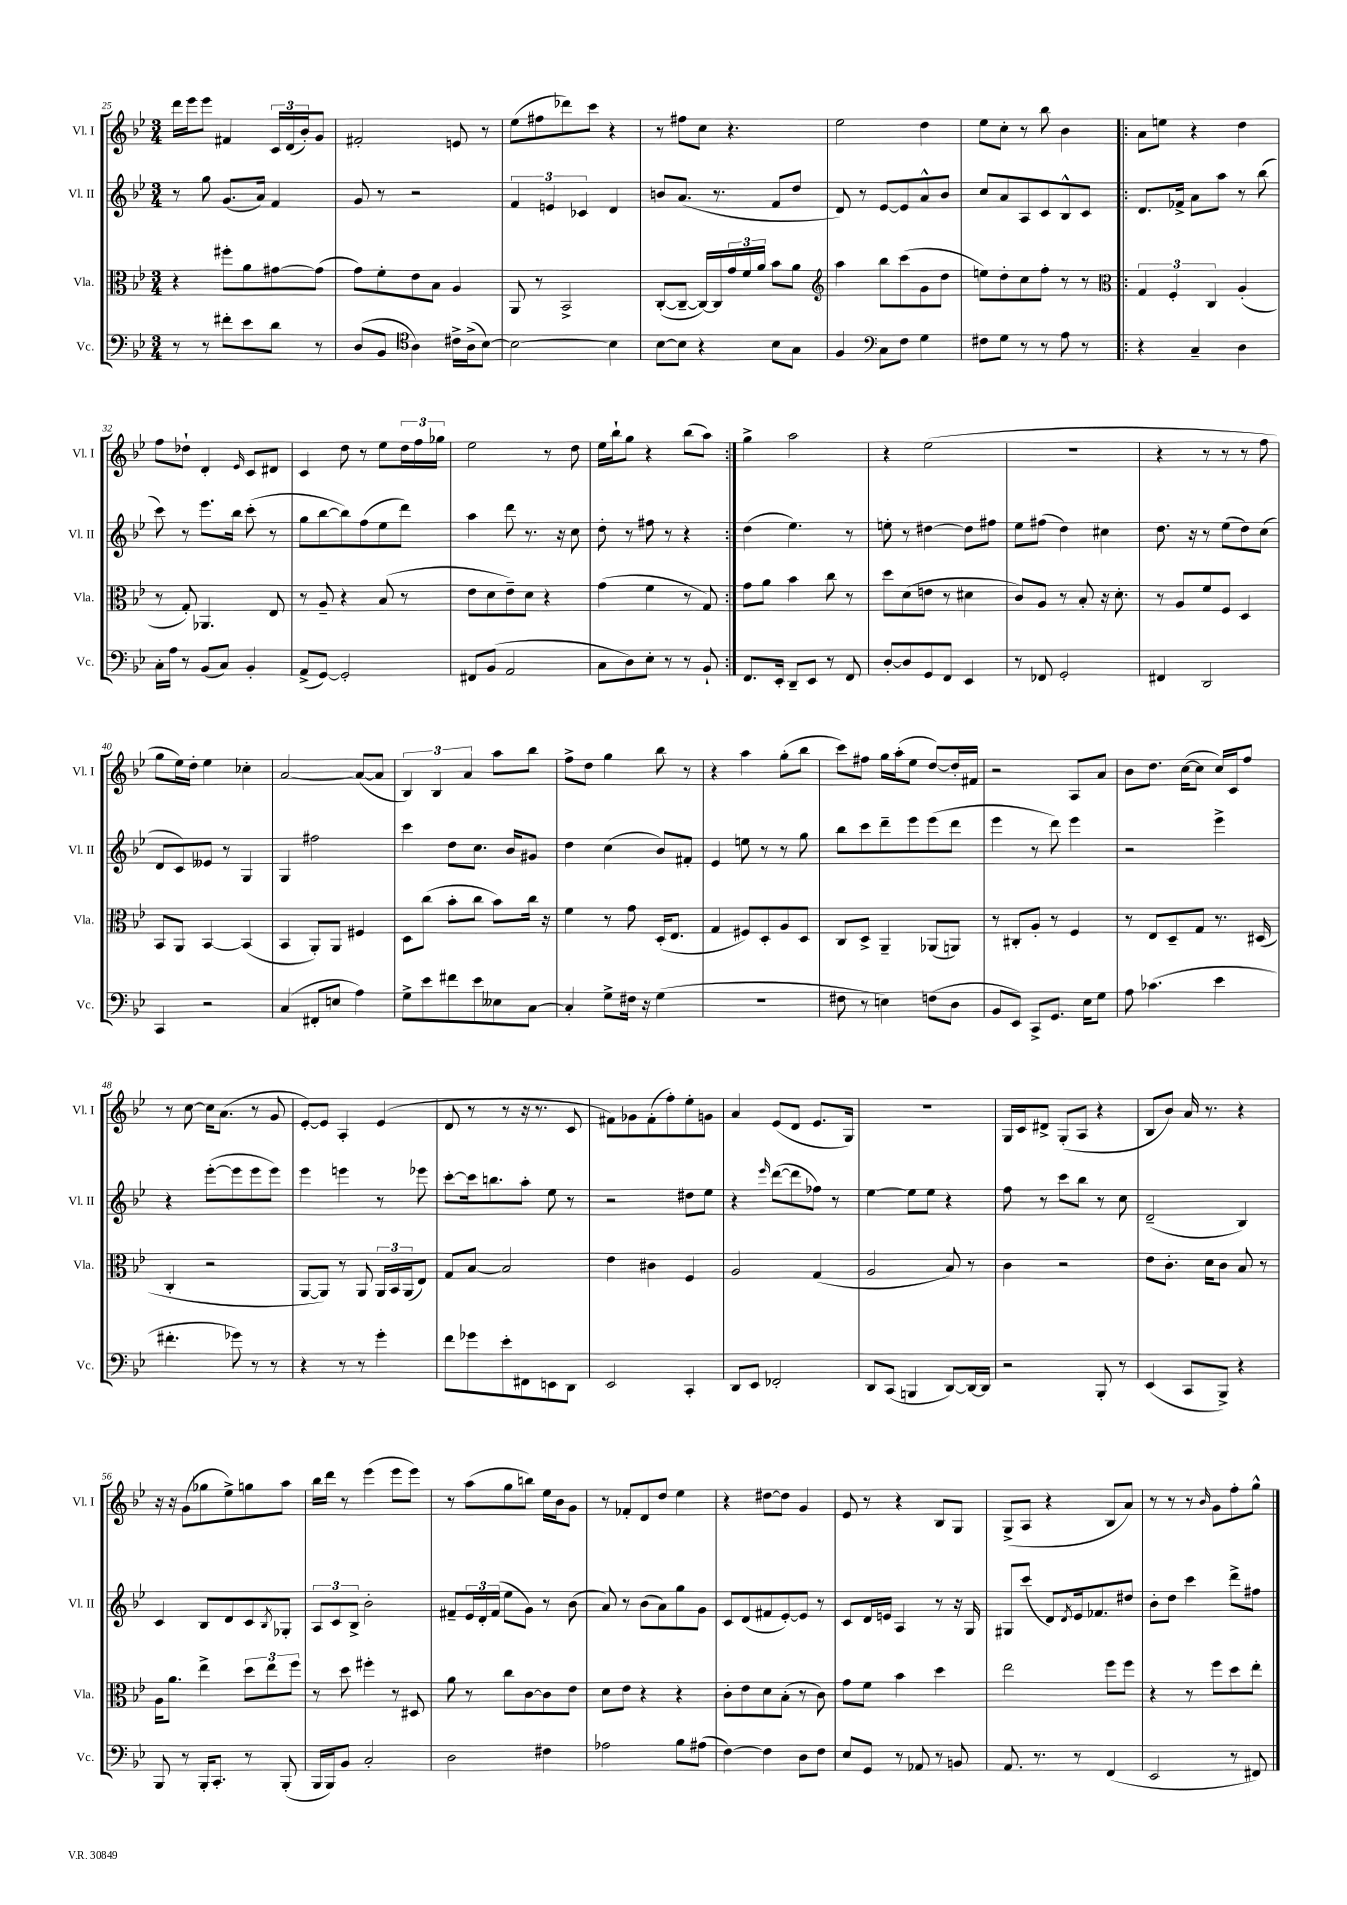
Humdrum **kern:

**kern	**kern	**kern	**kern
*staff4	*staff3	*staff2	*staff1
*clefF4	*clefC3	*clefG2	*clefG2
*k[b-e-]	*k[b-e-]	*k[b-e-]	*k[b-e-]
*M3/4	*M3/4	*M3/4	*M3/4
8r	4r	8r	16ddd
.	.	.	16eee-
8r	.	8gg	8eee-
8f#'	8ff#'	(8.g	4f#
8e-	8a	.	.
.	.	16a)	.
8d	[8g#	4f	24c
.	.	.	(24d
.	.	.	24b-')
8r	(8g#]	.	8g
=	=	=	=
(8D	8g)	8g	2f#'
8BB-	8f'	8r	.
*clefC4	*	*	*
4A)	8e-	2r	.
.	8B-	.	.
16c#^	4A	.	8e
(16A^	.	.	.
[8B-)	.	.	8r
=	=	=	=
2B-_	8AA	6f	(8ee-
.	8r	.	8ff#
.	.	6e	.
.	2BB-^	.	8ddd-)
.	.	6c-	.
.	.	.	8ccc
4B-]	.	4d	4r
=	=	=	=
[8B-	([8C'	8b	8r
8B-]	8C~_	(8.a	8ff#
4r	16C_)	.	8cc
.	16C]	8.r	.
.	24g	.	4.r
.	24f	.	.
.	24a	.	.
8B-	8b-	8f	.
8G	8a	8dd	.
=	=	=	=
*	*clefG2	*	*
4F	4aa	8d)	2ee-
.	.	8r	.
*clefF4	*	*	*
8C	8bb-	[8e-	.
8F	(8ccc	8e-]	.
4G	8g	8a^^	4dd
.	8dd	8b-	.
=	=	=	=
8F#	8ee)	8cc	8ee-
8G	8dd'	8a	8cc'
8r	8cc	8A	8r
8r	8ff'	8c	8bb-
8A	8r	8B-^^	4b-
8r	8r	8c	.
=!|:	=!|:	=!|:	=!|:
*	*clefC3	*	*
4r	6G	8.d	8a
.	.	.	8ee
.	6F'	.	.
.	.	16f-^	.
4C~	.	8a	4r
.	6C	.	.
.	.	8aa	.
4D	(4A'	8r	4dd
.	.	(8bb-	.
=	=	=	=
16C'	8r	8ccc)	8ff
16A	.	.	.
8r	8G')	8r	8dd-`
(8BB-	4.AA-	8.eee-	4d'
8C)	.	.	.
.	.	16bb-	.
.	.	.	16qqe-
4BB-'	.	(8ccc'	8c
.	8E-	8r	8d#
=	=	=	=
(8AA^	8r	8gg	4c
[8GG)	8A~	[8bb-	.
2GG']	4r	8bb-])	8dd
.	.	(8ff	8r
.	(8B-	8ee-	8ee-
.	8r	8ddd)	24dd
.	.	.	24ff
.	.	.	24gg-
=	=	=	=
8FF#	8e-	4aa	2ee-
(8BB-	8d	.	.
2AA	8e-~)	8ddd	.
.	8d	8.r	.
.	4r	.	8r
.	.	16r	.
.	.	8cc	8dd
=	=	=	=
8C	(4g	8dd'	16ee-
.	.	.	16bb-`
8D)	.	8r	8gg
8E-'	4f	8ff#	4r
8r	.	8r	.
8r	8r	4r	(8bb-
8BB-`	8G)	.	8aa)
=:|!	=:|!	=:|!	=:|!
8.FF	8g	(4dd	4gg^
.	8a	.	.
16EE-'	.	.	.
8DD~	4b-	4.ee-)	2aa
8EE-	.	.	.
8r	8cc	.	.
8FF	8r	8r	.
=	=	=	=
[8D'	8dd	8ee'	4r
8D]	(8d	8r	.
8GG	8e	[4dd#	(2ee-
8FF	8r	.	.
4EE-	4d#	8dd#]	.
.	.	8ff#	.
=	=	=	=
8r	8c)	8ee-	2.r
8FF-	8A	(8ff#	.
2GG'	8r	4dd)	.
.	8B-'	.	.
.	16r	4cc#	.
.	8.d'	.	.
=	=	=	=
4FF#	8r	8.dd	4r
.	8A	.	.
.	.	16r	.
2DD	8f	8r	8r
.	8F	(8ee-	8r
.	4D	8dd)	8r
.	.	(8cc	8ff
=	=	=	=
4CC	8BB-	8d	8gg
.	8AA	8c)	16ee-)
.	.	.	16dd'
2r	[4BB-	8e--	4ee-
.	.	8r	.
.	(4BB-]	4G	4cc-'
=	=	=	=
(4C	4BB-	4G	[2a
8FF#'	8AA')	2ff#	.
8E	8AA	.	.
4A)	4F#	.	(8a_
.	.	.	8a]
=	=	=	=
8G^	8D	4ccc	6B-)
8e-	(8cc	.	.
.	.	.	6B-
8f#	8b-'	8dd	.
.	.	.	6a
8e-	8cc	8.cc	.
8E--	8b-)	.	8aa
.	.	16b-	.
[8C	16cc	8g#	8bb-
.	16r	.	.
=	=	=	=
4C']	4f	4dd	8ff^
.	.	.	8dd
8G^	8r	(4cc	4gg
16F#	8g	.	.
16r	.	.	.
(4G	(16D'	8b-)	8bb-
.	8.E-	.	.
.	.	8f#'	8r
=	=	=	=
2.r	4G	4e-	4r
.	8F#)	8ee	4aa
.	8D'	8r	.
.	8A	8r	(8gg'
.	8D	8gg	8bb-
=	=	=	=
8F#	8C	8bb-	8ccc)
8r	8D^	8ccc	8ff#
4E)	4AA~	8ddd~	16gg
.	.	.	(16aa'
.	.	8eee-	8ee-
(8F	(8AA-	(8eee-	[8dd)
8D	8AA)	8ddd	16dd']
.	.	.	16f#
=	=	=	=
8BB-	8r	4eee-	2r
8EE-)	8C#'	.	.
8CC^	8A'	8r	.
8.GG	8r	8ddd)	.
.	4F	4eee-	8A
16E-	.	.	.
8G	.	.	8a
=	=	=	=
8A	8r	2r	8b-
(4.c-	8E-	.	8.dd
.	8D~	.	.
.	.	.	([16cc
.	8G	.	8cc]
4e-	8.r	4eee-^	16cc)
.	.	.	16c
.	.	.	8ff
.	(16D#	.	.
=	=	=	=
4.f#'	4C'	4r	8r
.	.	.	[8cc
.	2r	([8eee-'	16cc]
.	.	.	(8.a
8g-)	.	8eee-]	.
8r	.	8eee-	8r
8r	.	8eee-)	8g
=	=	=	=
4r	[8AA	4eee-	[8e-')
.	8AA])	.	8e-]
8r	8r	4eee	4A'
8r	8AA	.	.
4g'	24AA	8r	(4e-
.	24BB-	.	.
.	(24AA	.	.
.	8E-)	8eee-	.
=	=	=	=
8f	8G	[8ccc'	8d
8g-	[8B-	16ccc]	8r
.	.	8.bb	.
8e-'	2B-]	.	8r
8FF#	.	8aa'	16r
.	.	.	8.r
8EE	.	8ee-	.
8DD	.	8r	8c
=	=	=	=
2EE-	4e-	2r	8f#)
.	.	.	8g-
.	4c#	.	(8f#'
.	.	.	8ff')
4CC'	4F	8dd#	8ee-'
.	.	8ee-	8g
=	=	=	=
8DD	2A	4r	4a
8EE-	.	.	.
.	.	16qqeee-	.
2FF-'	.	([8ddd	(8e-
.	.	8ddd]	8d
.	(4G	8ff-)	8.e-
.	.	8r	.
.	.	.	16G)
=	=	=	=
8DD	2A	[4ee-	2.r
(8CC	.	.	.
4BBB	.	8ee-]	.
.	.	8ee-	.
[8DD)	8B-)	4r	.
16DD_	8r	.	.
16DD]	.	.	.
=	=	=	=
2r	4c	8ff	16G
.	.	.	16c
.	.	8r	8d#^
.	2r	8ccc	(8G'
.	.	8bb-	8A
8BBB-'	.	8r	4r
8r	.	8cc	.
=	=	=	=
(4EE-	8e-	(2d~	8B-
.	8.c'	.	8b-)
8CC	.	.	16a
.	16d	.	8.r
8BBB-^)	8c	.	.
4r	8B-	4B-)	4r
.	8r	.	.
=	=	=	=
8BBB-	16A	4c	16r
.	8.a	.	16r
8r	.	.	(8g
16BBB-'	4ee-^	8B-	8gg-
8.CC'	.	.	.
.	.	8d	8ee-^)
8r	12dd	8c	8gg
.	12ee-	.	.
.	.	8qB-	.
(8BBB-'	.	8G-'	8aa
.	12ff	.	.
=	=	=	=
16BBB-	8r	12A	16bb-
16BBB-)	.	.	16ddd
.	.	12c	.
8BB-	8dd	.	8r
.	.	12B-^	.
2C'	4ff#'	2b-'	(4eee-
.	8r	.	8eee-
.	8D#	.	8eee-)
=	=	=	=
2D	8a	8f#~	8r
.	8r	24e-	(8aa
.	.	24d'	.
.	.	(24f#	.
.	8cc	8ee-	8gg
.	[8c	8g)	8bb)
4F#	8c]	8r	16ee-
.	.	.	16b-
.	8e-	(8b-	8g
=	=	=	=
2A-	8d	8a)	8r
.	8e-	8r	8f-'
.	4r	(8b-	8d
.	.	8a)	8dd
8B-	4r	8gg	4ee-
(8A#	.	8g	.
=	=	=	=
[4F)	8c'	8c	4r
.	8e-	(8d	.
4F]	8d	8f#	[8dd#
.	(8B-'	[8e-')	8dd#]
8D	8r	8e-]	4g
8F	8c)	8r	.
=	=	=	=
8E-	8g	8c	8e-
8GG	8f	16d	8r
.	.	16e	.
8r	4b-	4A	4r
8AA-	.	.	.
8r	4dd	8r	8B-
8BB	.	16r	8G
.	.	16G	.
=	=	=	=
8.AA	2ee-	8G#	(8G^
.	.	(8ccc	8A
8.r	.	.	.
.	.	8d)	4r
.	.	8qd	.
8r	.	16e-	.
.	.	8.f-	.
(4FF	8ff	.	8B-
.	8ff	8dd#	8a)
=	=	=	=
2EE-	4r	8b-'	8r
.	.	8dd	8r
.	8r	4ccc	8r
.	.	.	16qqb-
.	8ff	.	8g
8r	8dd	8ddd^	8ff'
8FF#)	8ee-'	8ff#	8gg^^
==	==	==	==
*-	*-	*-	*-
